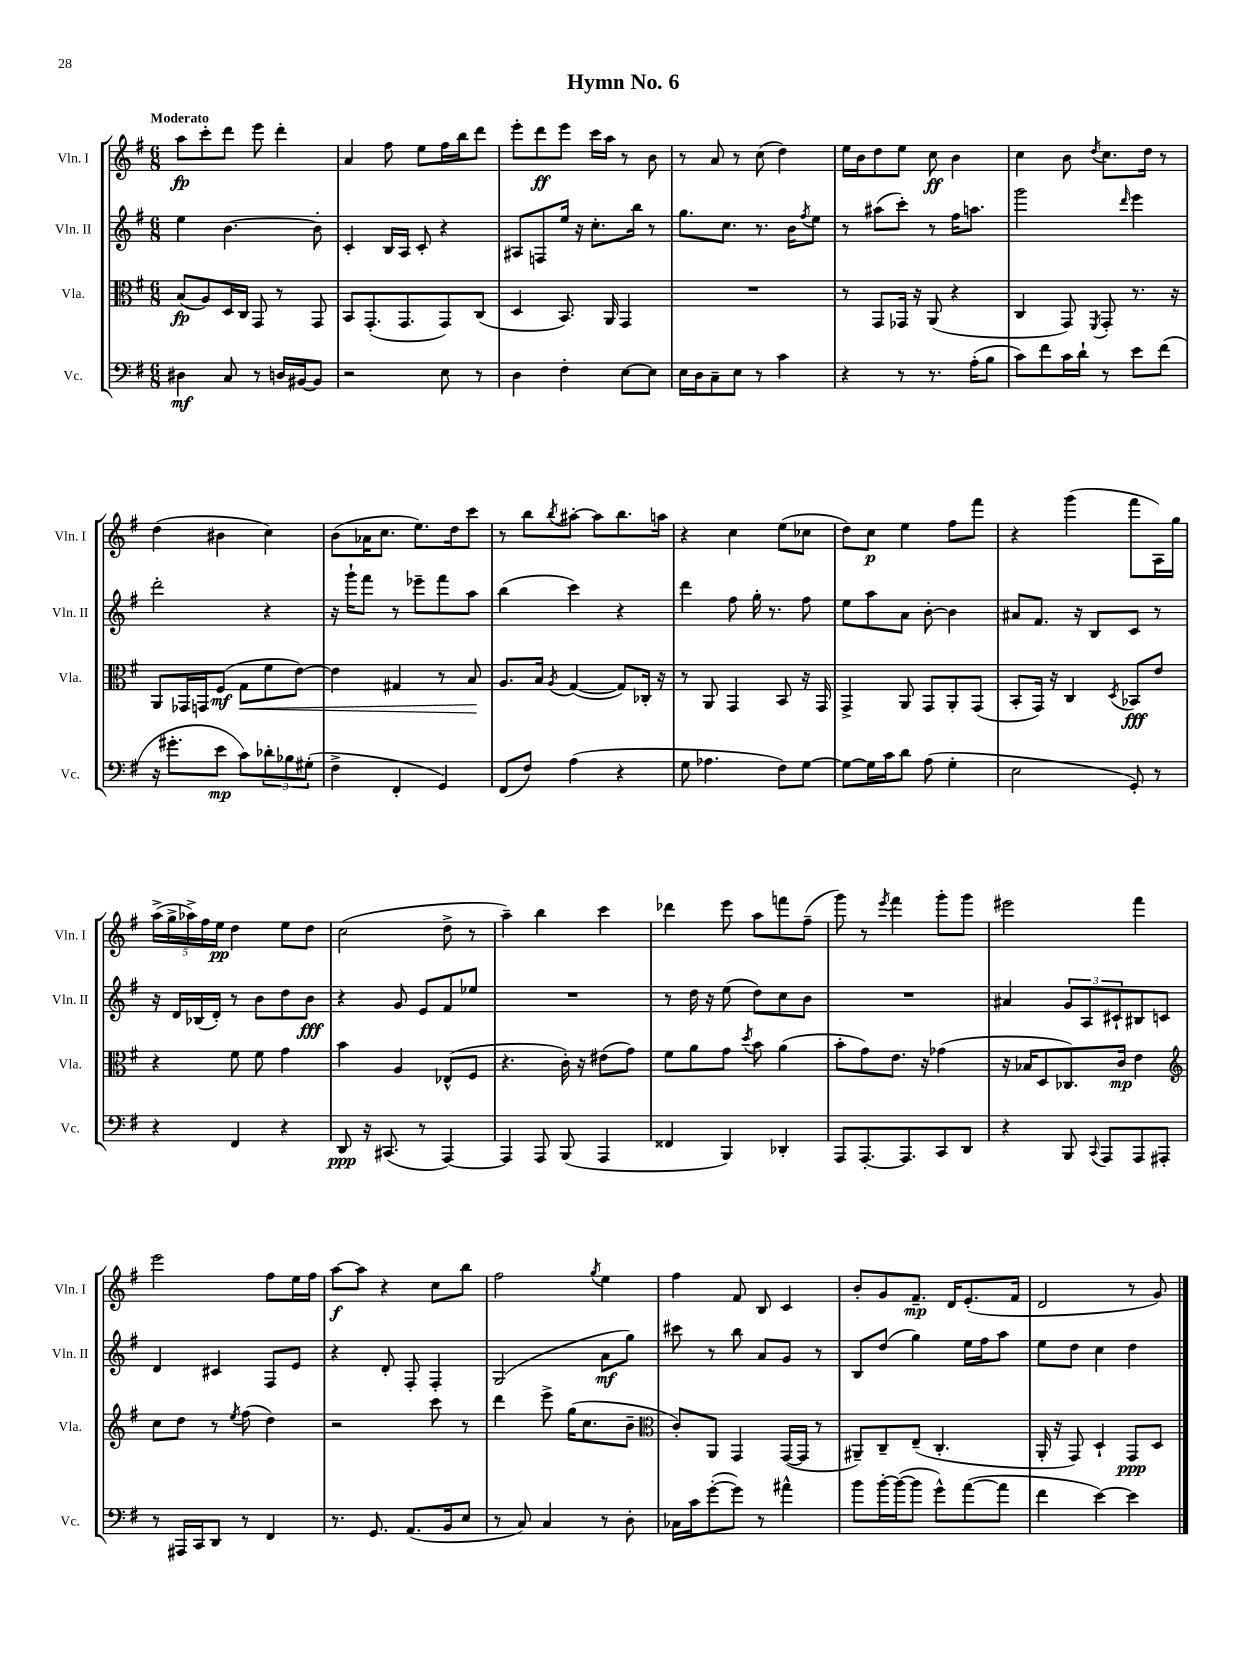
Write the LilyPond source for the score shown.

\header { title = "Hymn No. 6" }
<<
\new StaffGroup <<
\new Staff = "s0" \with { instrumentName = "Vln. I" shortInstrumentName = "Vln. I" } {
    \clef treble \key g \major \numericTimeSignature \time 6/8 \tempo "Moderato"
    a''8\fp c'''8-. d'''8 e'''8 d'''4-. |
    a'4 fis''8 e''8 fis''16 b''16 d'''8 |
    e'''8-. d'''8\ff e'''8 c'''16 a''16 r8 b'8 |
    r8 a'8 r8 c''8( d''4) |
    e''16 b'16 d''8 e''8 c''8\ff b'4 |
    c''4 b'8 \acciaccatura { d''8 } c''8. d''16 r8 |
    d''4( bis'4 c''4) |
    b'8( aes'16 c''8. e''8.) d''16 c'''8 |
    r8 b''8 \acciaccatura { b''8 } ais''8~-. ais''8 b''8. a''16 |
    r4 c''4 e''8( ces''8 |
    d''8) c''8\p e''4 fis''8 fis'''8 |
    r4 g'''4( fis'''8 a16) g''16 |
    \tuplet 5/4 { a''16->( g''16-> aes''16->) fis''16 e''16\pp } d''4 e''8 d''8 |
    c''2( d''8-> r8 |
    a''4--) b''4 c'''4 |
    des'''4 e'''8 a''8 f'''8 fis''8--( |
    g'''8) r8 \acciaccatura { e'''8 } fis'''4 g'''8-. g'''8 |
    eis'''2 fis'''4 |
    e'''2 fis''8 e''16 fis''16 |
    a''8~\f a''8 r4 c''8 b''8 |
    fis''2 \acciaccatura { g''8 } e''4 |
    fis''4 fis'8 b8 c'4 |
    b'8-. g'8 fis'8.--\mp d'16 e'8.-.( fis'16 |
    d'2 r8 g'8) \bar "|." |
}
\new Staff = "s1" \with { instrumentName = "Vln. II" shortInstrumentName = "Vln. II" } {
    \clef treble \key g \major \numericTimeSignature \time 6/8
    e''4 b'4.~ b'8-. |
    c'4-. b16 a16 c'8-. r4 |
    ais8 f8 e''16 r16 c''8.-. b''16 r8 |
    g''8. c''8. r8. b'16 \acciaccatura { fis''8 } e''8 |
    r8 ais''8( c'''8-.) r8 fis''16 a''8. |
    g'''2 \grace { d'''16 } e'''4 |
    d'''2-. r4 |
    r16 g'''16-! fis'''8 r8 ees'''8-- fis'''8 a''8 |
    b''4( c'''4) r4 |
    d'''4 fis''8 g''16-. r8. fis''8 |
    e''8 a''8 a'8 b'8~-. b'4 |
    ais'8 fis'8. r16 b8 c'8 r8 |
    r16 d'16 bes16( d'16-.) r8 b'8 d''8 b'8\fff |
    r4 g'8 e'8 fis'8 ees''8 |
    R2. |
    r8 d''16 r16 e''8( d''8) c''8 b'8 |
    R2. |
    ais'4 \tuplet 3/2 { g'8 a8 cis'8-! } bis8 c'8 |
    d'4 cis'4 fis8 e'8 |
    r4 d'8-. fis8-. fis4-. |
    g2( a'8\mf g''8) |
    cis'''8 r8 b''8 a'8 g'8 r8 |
    b8 d''8( g''4) e''16 fis''16 a''8 |
    e''8 d''8 c''4 d''4 \bar "|." |
}
\new Staff = "s2" \with { instrumentName = "Vla." shortInstrumentName = "Vla." } {
    \clef alto \key g \major \numericTimeSignature \time 6/8
    b8\fp( a8) d16 c16 g,8 r8 g,8 |
    b,8 g,8.-.( g,8. g,8) c8( |
    d4 b,8.) a,16 g,4 |
    R2. |
    r8 g,8 ges,16 r16 a,8( r4 |
    c4 g,8) \acciaccatura { fis,8 } g,8-. r8. r16 |
    a,8 ges,16 g,16 fis8\mf( g8\< fis'8 e'8~) |
    e'4 gis4 r8 b8\! |
    a8. b16 \acciaccatura { a8 } g4~( g8) ces16-. r16 |
    r8 a,8 g,4 b,8 r16 g,16 |
    g,4-> a,8 g,8 a,8-. g,8( |
    b,8-. g,16) r16 c4 \acciaccatura { d8 } bes,8\fff e'8 |
    r4 fis'8 fis'8 g'4 |
    b'4 a4 ees8-^( fis8 |
    r4. c'16-.) r16 eis'8( g'8) |
    fis'8 a'8 g'8 \acciaccatura { d''8 } b'8 a'4( |
    b'8-. g'8) e'8. r16 ges'4( |
    r16 bes16 d8 ces8.) c'16\mp e'4 |
    \clef treble c''8 d''8 r8 \acciaccatura { e''8 } fis''8( d''4) |
    r2 c'''8 r8 |
    d'''4 e'''8-> g''16( c''8. b'8-- |
    \clef alto c'8-.) a,8 g,4 g,16~( g,16 r8 |
    ais,8--) c8-- e8--( c4.-. |
    a,16-. r16 g,8) d4-! g,8\ppp d8 \bar "|." |
}
\new Staff = "s3" \with { instrumentName = "Vc." shortInstrumentName = "Vc." } {
    \clef bass \key g \major \numericTimeSignature \time 6/8
    dis4\mf c8 r8 d16 bis,16~ bis,8 |
    r2 e8 r8 |
    d4 fis4-. e8~ e8 |
    e16 d16 c8-- e8 r8 c'4 |
    r4 r8 r8. a16-.( b8 |
    c'8) fis'8 c'16 d'16-! r8 e'8 fis'8( |
    r16 gis'8.-. e'8\mp c'8) \tuplet 3/2 { des'8-. bes8 gis8-.( } |
    fis4-> fis,4-. g,4) |
    fis,8( fis8) a4( r4 |
    g8 aes4. fis8) g8~ |
    g8~ g16 c'16 d'8 a8( g4-. |
    e2 g,8-.) r8 |
    r4 fis,4 r4 |
    d,8\ppp r16 cis,8.( r8 a,,4~) |
    a,,4 a,,8 b,,8( a,,4 |
    fisis,4 b,,4) des,4-. |
    a,,8 a,,8.~-. a,,8. c,8 d,8 |
    r4 b,,8 \appoggiatura { c,8 } a,,8 a,,8 ais,,8-. |
    r8 ais,,16 c,16 d,8 r8 fis,4 |
    r8. g,8. a,8.( b,16 e8 |
    r8 c8) c4 r8 d8-. |
    ces16 c'16 g'8~-.( g'8) r8 ais'4-^ |
    b'8 b'16~-. b'16~( b'8 g'8-^) a'8~( a'8 |
    fis'4 e'4~) e'4 \bar "|." |
}
>>
>>
\layout { \context { \Score \remove "Bar_number_engraver" } }
